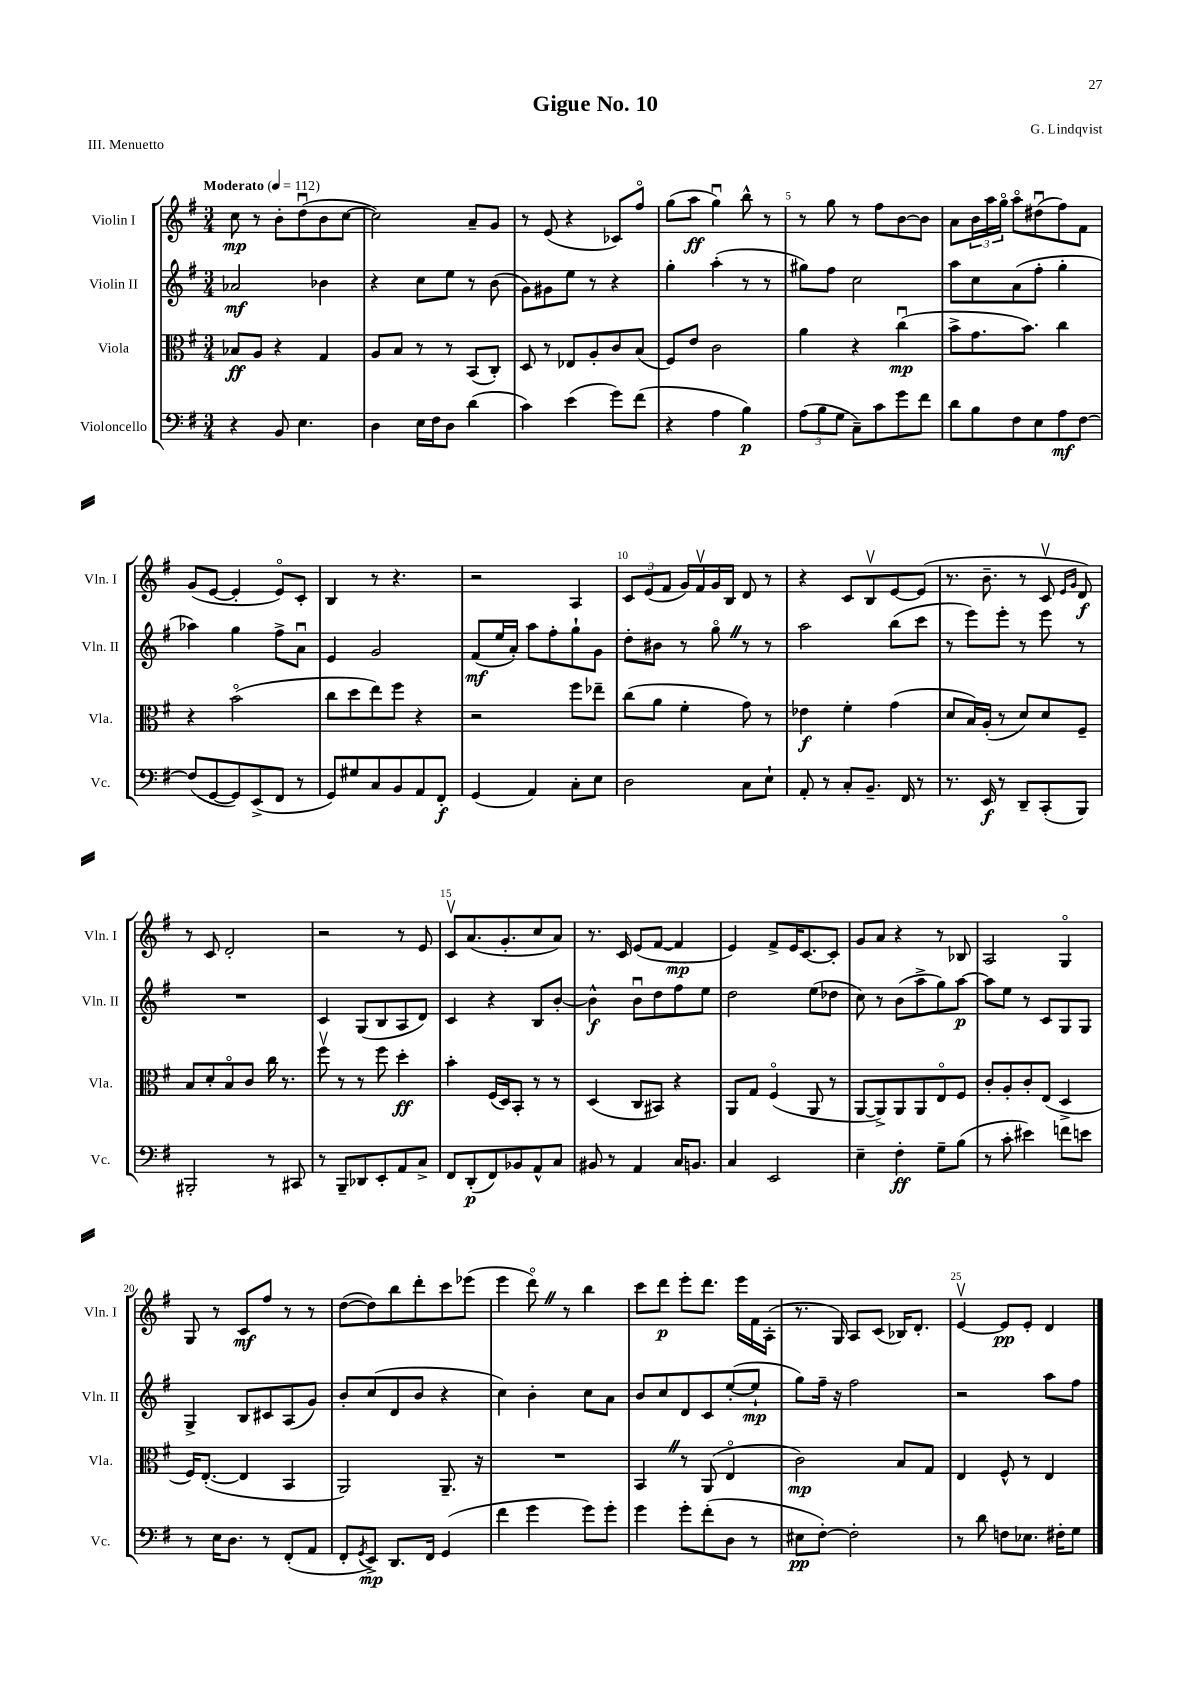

**kern	**kern	**kern	**kern
*staff4	*staff3	*staff2	*staff1
*clefF4	*clefC3	*clefG2	*clefG2
*k[f#]	*k[f#]	*k[f#]	*k[f#]
*M3/4	*M3/4	*M3/4	*M3/4
*MM112	*MM112	*MM112	*MM112
4r	8B-/L	2a-/	8cc\
.	8A/J	.	8r
8BB/	4r	.	8b'\L
4.E\	.	.	(8ddu\
.	4G/	4b-\	8b\
.	.	.	[8cc\J
=	=	=	=
4D\	8A/L	4r	2cc\])
.	8B/J	.	.
16E\LL	8r	8cc\L	.
16F#\J	.	.	.
8D\J	8r	8ee\J	.
(4d\	(8BB/L	8r	8a~/L
.	8C'/J)	(8b\	8g/J
=	=	=	=
4c\)	8D/	8g\L)	8r
.	8r	8g#\	(8e/
(4e\	8E-/L	8ee\J	4r
.	8A'/	8r	.
8g\L)	8c/	4r	8c-/L)
(8f#\J	(8B/J	.	8ff#o/J
=	=	=	=
4r	8F#/L)	4gg'\	(8gg\L
.	8e/J	.	8aa\J
4A\	2c\	(4aa'\	4ggu\)
4B\)	.	8r	8bb^^\
.	.	8r	8r
=	=	=	=
(12A\L	4a\	8gg#\L)	8r
12B\	.	.	.
.	.	8ff#\J	8gg\
12G\J	.	.	.
8C~\L)	4r	2cc\	8r
8c\	.	.	8ff#\L
8g\	(4ccu\	.	[8b\
8f#\J	.	.	8b\]J
=	=	=	=
8d\L	8b^\L	8aa\L	8a\L
8B\	8.g\	8cc\	24b\L
.	.	.	24aa\
.	.	.	24ggo\JJ
8F#\	.	(8a\	8aao\L
.	8.b\J)	.	.
8E\	.	8ff#'\J	(8dd#u\
8A\	4cc\	4gg'\	8ff#\)
[8F#\J	.	.	8f#\J
=	=	=	=
(8F#/]L	4r	4aa-\)	(8g/L
[8GG/	.	.	[8e/J
8GG/])	(2bo\	4gg\	4e'/]
(8EE^/	.	.	.
8FF#/J	.	8ff#^\L	8eo/L)
8r	.	8au\J	8c'/J
=	=	=	=
8GG/L)	8cc\L	4e/	4B/
8G#/	8dd\	.	.
8C/	8ee\)	2g/	8r
8BB/	8ff#\J	.	4.r
8AA/	4r	.	.
8FF#'/J	.	.	.
=	=	=	=
(4GG/	2r	(8f#/L	2r
.	.	16ee/L	.
.	.	16a'/JJ)	.
4AA/)	.	8aa\L	.
.	.	8ff#'\	.
8C'\L	8ff#\L	8gg`\	4A/
8E\J	8ee-~\J	8g\J	.
=	=	=	=
2D\	(8cc\L	8dd'\L	12c/L
.	.	.	(12e/
.	8a\J	8b#\J	.
.	.	.	12f#/J
.	4f#'\	8r	16g/LL)
.	.	.	16f#v/
.	.	8ggo\	16g/
.	.	.	16B/JJ
8C\L	8g\)	8r	8d/
8E`\J	8r	8r	8r
=	=	=	=
8AA'/	4e-\	2aa\	4r
8r	.	.	.
8C'/L	4f#'\	.	8c/L
8.BB~/J	.	.	8Bv/
.	(4g\	(8bb\L	[8e/
16FF#/	.	.	.
8r	.	8ccc\J	(8e/]J
=	=	=	=
8.r	8d/L	8r	8.r
.	16B/L)	8eee\L)	.
16EE/	(16A'/JJ	.	8.b~\
8r	8r	8eee'\J	.
8DD~/L	8d/L)	8r	8r
(8CC'/	8d/	8eee\	8cv/
.	.	.	16qqe/LL
.	.	.	16qqg/JJ
8BBB/J)	8F#~/J	8r	8d/)
=	=	=	=
2BBB#'/	8B/L	2.r	8r
.	8d'/	.	8c/
.	8Bo/	.	2d'/
.	8c/J	.	.
8r	16cc\	.	.
.	8.r	.	.
8CC#/	.	.	.
=	=	=	=
8r	8ff#v\	4c/	2r
8BBB~/L	8r	.	.
8DD-/	8r	(8G/L	.
8EE'/	8ff#\	8B/	.
8AA/	4dd'\	8A/	8r
8C^/J	.	8d/J)	8e/
=	=	=	=
8FF#/L	4b'\	4c/	8cv/L
(8DD'/	.	.	(8.a/
8FF#/)	(16F#/LL	4r	.
.	16D/J)	.	8.g'/
8BB-/	8BB'/J	.	.
8AA^^/	8r	8B/L	8cc/
8C/J	8r	[8b'/J	8a/J)
=	=	=	=
8BB#/	(4D/	4b^^\]	8.r
8r	.	.	.
.	.	.	16c/
4AA/	8C/L	8bu\L	(8e/L
.	8BB#/J)	8dd\	[8f#/J
16C/LK	4r	8ff#\	4f#/]
8.BB/J	.	.	.
.	.	8ee\J	.
=	=	=	=
4C/	8AA/L	2dd\	4e/)
.	8G/J	.	.
2EE/	(4F#o/	.	8f#^/L
.	.	.	16e/K
.	.	.	[8.c/
.	8AA/	(8ee\L	.
.	8r	8dd-\J	8c'/]J
=	=	=	=
4E~\	[8AA/L	8cc\)	8g/L
.	8AA^/])	8r	8a/J
4F#'\	8AA/	(8b\L	4r
.	8AA/	8aa^\	.
8G~\L	8Eo/	8gg\)	8r
(8B\J	8F#/J	[8aa\J	8B-/
=	=	=	=
8r	8c'/L	8aa\]L	2A/
8c'\	8A'/	8ee\J	.
4e#\)	8c'/	8r	.
.	(8E/J	8c/L	.
8f\L	4D^/	8G/	4Go/
8e\J	.	8G/J	.
=	=	=	=
8r	16F#/LK)	4G^/	8G/
.	([8.E'/J	.	.
16E\LK	.	.	8r
8.D\J	.	.	.
.	4E/]	8B/L	8c/L
8r	.	8c#/	8ff#/J
(8FF#'/L	4BB/	(8A/	8r
8AA/J	.	8g/J)	8r
=	=	=	=
8FF#'/L	2AA/)	8b'/L	([8dd\L
8qGG/	.	.	.
8EE^/J)	.	(8cc/	8dd\])
8.DD/L	.	8d/	8bb\
.	.	8b/J	8ddd'\
16FF#/Jk	.	.	.
(4GG/	8.AA~/	4r	8ccc\
.	.	.	(8eee-\J
.	16r	.	.
=	=	=	=
4f#\	2.r	4cc\)	4eee\
4g\	.	4b'\	8dddo\)
.	.	.	8r
8g\L)	.	8cc\L	4bb\
8g'\J	.	8a\J	.
=	=	=	=
4g\	4BB/	8b/L	8ccc\L
.	.	8cc/	8ddd\J
8g'\L	8r	8d/	8eee'\L
(8f#'\	(8AA/	8c/	8.ddd\J
8D\J	4Eo/	([8ee'/	.
.	.	.	16eee\LL
8r	.	8ee`/]J	16f#\
.	.	.	(16A'\JJ
=	=	=	=
8E#\L	2c\)	8gg\L)	8.r
[8F#'\J)	.	16ff#~\Jk	.
.	.	16r	16G/)
2F#'\]	.	2ff#\	8A/L
.	.	.	(8c/J
.	8B/L	.	16B-/LK)
.	.	.	8.d'/J
.	8G/J	.	.
=	=	=	=
8r	4E/	2r	[4ev/
8d\	.	.	.
8F\L	8F#^^/	.	8e/]L
8.E-\J	8r	.	8e'/J
.	4E/	8aa\L	4d/
16F#'\LK	.	.	.
8G\J	.	8ff#\J	.
==	==	==	==
*-	*-	*-	*-
